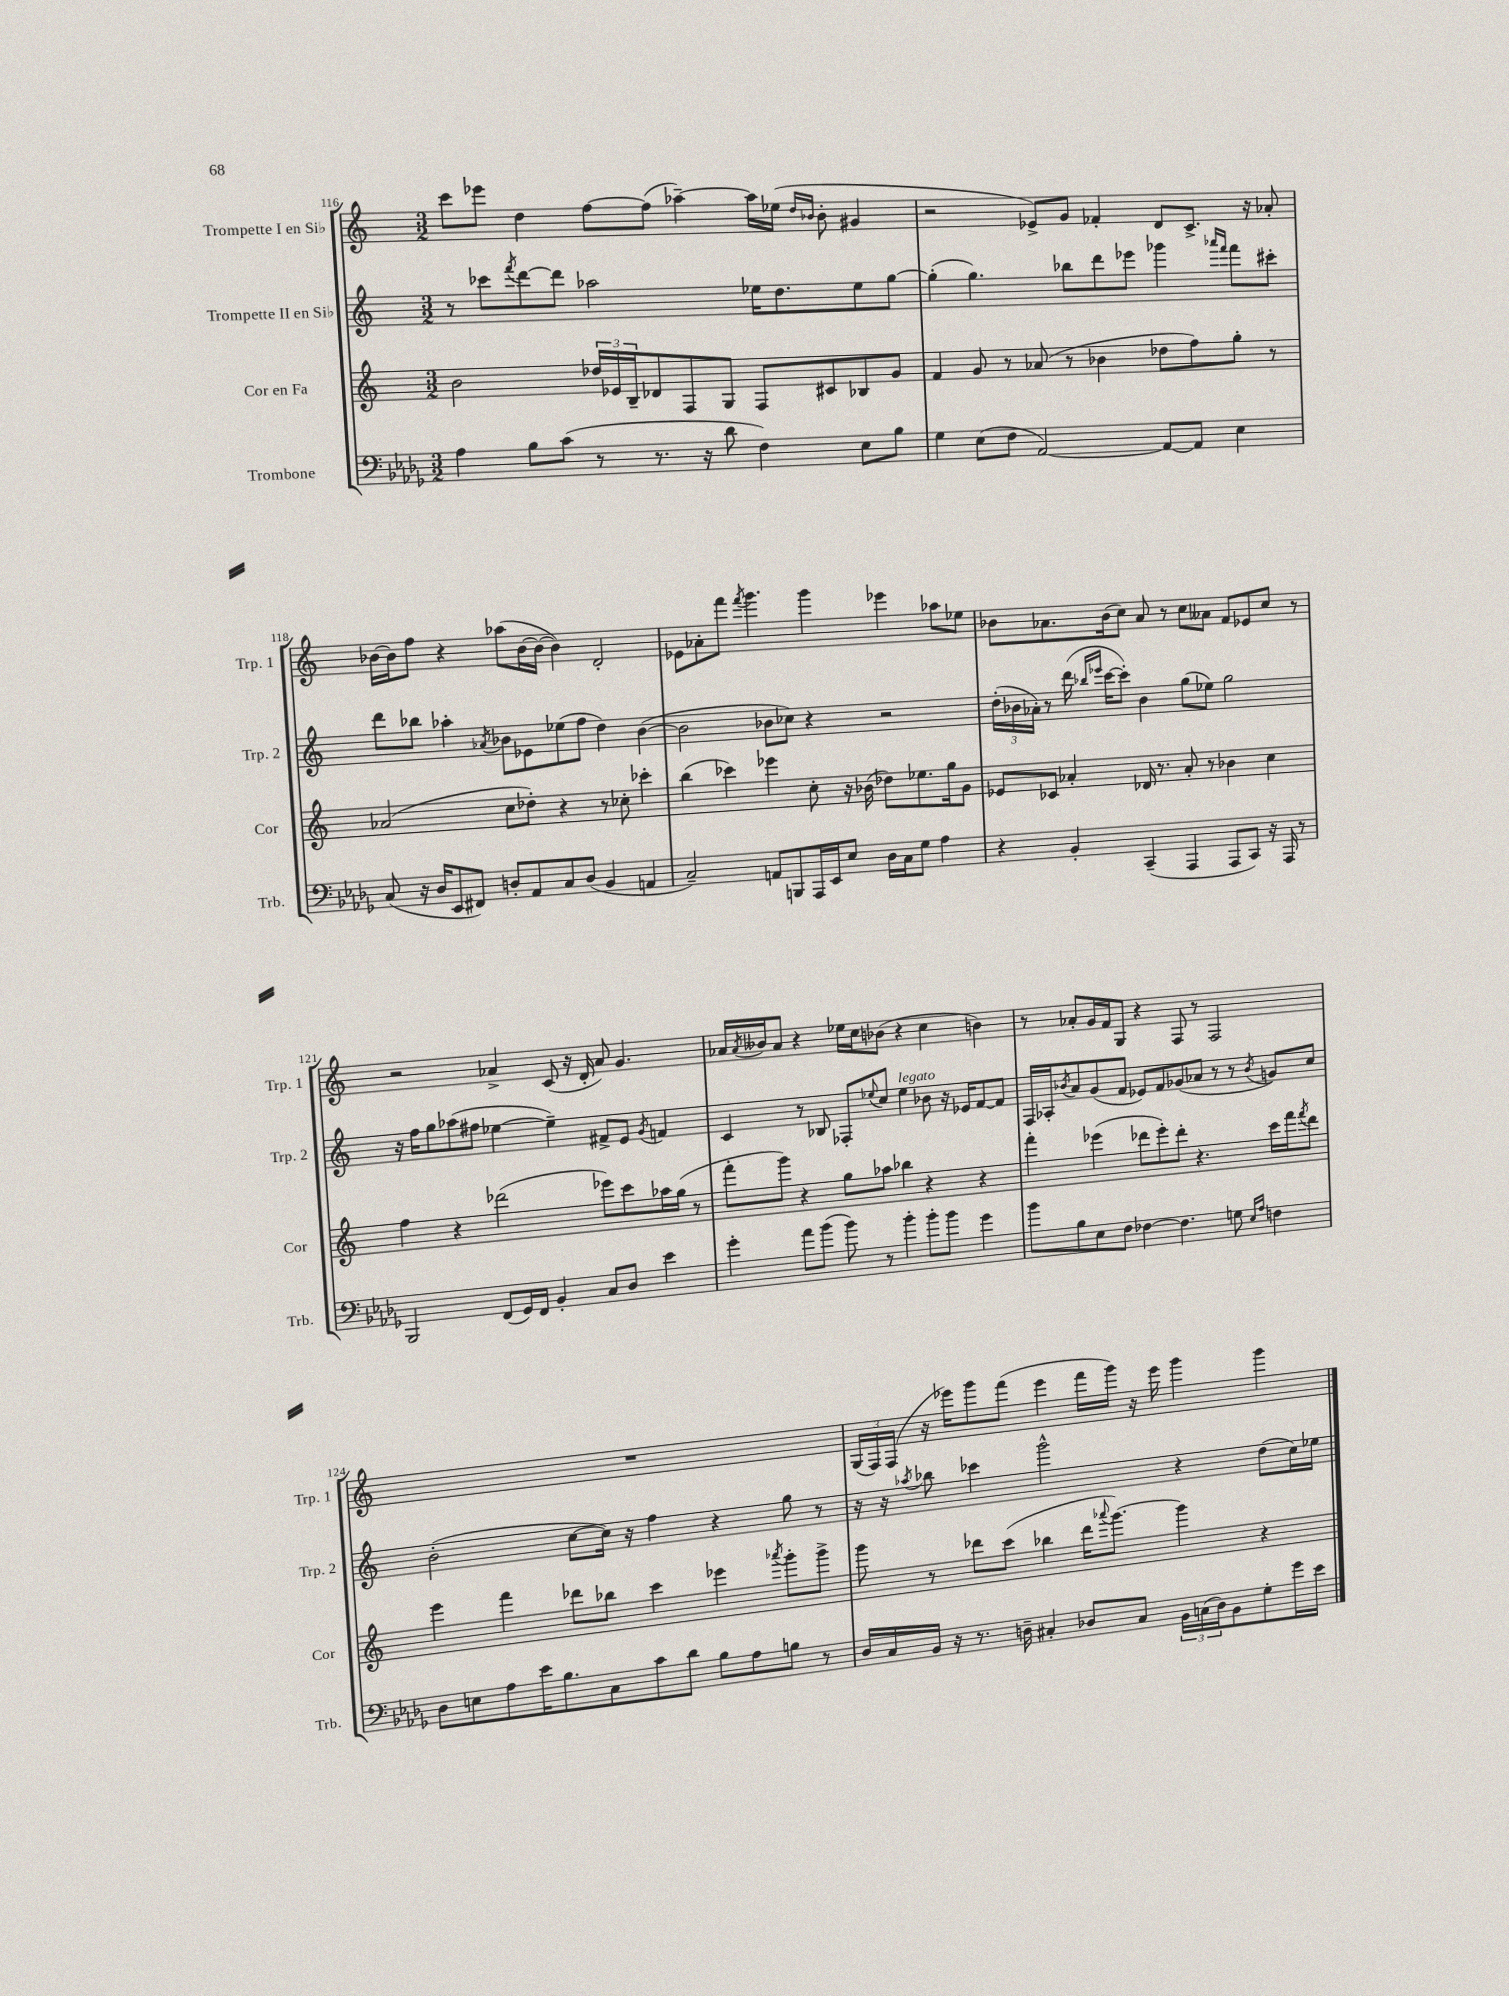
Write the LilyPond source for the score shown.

<<
\new StaffGroup <<
\new Staff = "s0" \with { instrumentName = "Trompette I en Sib" shortInstrumentName = "Trp. 1" } {
    \clef treble \key c \major \numericTimeSignature \time 3/2
    c'''8 ees'''8 d''4 f''8~ f''8( aes''4~--) aes''16 ees''16( \grace { d''16 bes'16 } bes'8-. gis'4 |
    r2 ees'8->) g'8 fes'4-. d'8 c'8.-> r16 aes'8-. |
    bes'16~ bes'16 f''8 r4 aes''8( bes'16~ bes'16~ bes'4) d'2-. |
    ees'8 aes'8-. f'''8 \acciaccatura { f'''8 } g'''4. g'''4 ees'''4 aes''8 ees''8 |
    bes'8 aes'8. bes'16( c''8) aes'8 r8 c''8 aeses'8 f'8 ees'8 c''8 r8 |
    r2 aes'4-> c'8( r16 d'16-. aes'8) g'4. |
    aes'16 \acciaccatura { aes'8 } beses'16 aes'8 r4 ees''16 c''16 bes'8( r4 c''4 b'4) |
    r8 aes'8-. g'16 f'16 g8 r4 f8 r8 f2 |
    R1. |
    \tuplet 3/2 { g16( f16) f16( } r16 ees'''16) g'''8 f'''8( ees'''4 f'''16 g'''16) r16 ees'''16 g'''4 g'''4 \bar "|." |
}
\new Staff = "s1" \with { instrumentName = "Trompette II en Sib" shortInstrumentName = "Trp. 2" } {
    \clef treble \key c \major \numericTimeSignature \time 3/2
    r8 ces'''8 \acciaccatura { f'''8 } d'''8~ d'''8 aes''2 ees''16 d''8. ees''8 g''8~ |
    g''4-.( g''4.) bes''8 d'''8 ees'''8 ges'''4 \grace { aes'''16 f'''16 } f'''8 cis'''8-. |
    d'''8 bes''8 aes''4-. \acciaccatura { aes'8 } bes'8 ees'8 ees''8( f''8 d''4) bes'4~( |
    bes'2 bes'8 ces''8) r4 r2 |
    \tuplet 3/2 { d''16-.( bes'16 aes'16-.) } r8 d'''16( \grace { bes''16 ees'''16 } c'''16~ c'''8-.) bes'4 g''8( ees''8) g''2 |
    r16 f''16 g''8 aes''8( fis''8 ees''4~ ees''4--) fis'8-> e'8 \acciaccatura { g'8 } f'4 |
    c'4 r8 bes8 fes8-. \appoggiatura { ees''8 } c''8 ees''4^\markup { \italic "legato" } bes'8 r16 ees'16 f'8~ f'8 |
    f16 aes16-. \acciaccatura { bes'8 } a'8 g'8( f'8 ees'8) f'8 ges'8( aes'8 r8 r8 \acciaccatura { bes'8 } g'8) c''8 |
    b'2-.( c''8~ c''16) r16 f''4 r4 g''8 r8 |
    r16 r16 \acciaccatura { aes''8 } bes''8 ces'''4 g'''2-^ r4 d''8( c''16) ees''16 \bar "|." |
}
\new Staff = "s2" \with { instrumentName = "Cor en Fa" shortInstrumentName = "Cor" } {
    \clef treble \key c \major \numericTimeSignature \time 3/2
    b'2 \tuplet 3/2 { des''16 ees'16 b16-- } des'8 f8 g8 f8 cis'8 bes8 g'8 |
    f'4 g'8 r8 aes'8( r8 bes'4 des''8 f''8) g''8-. r8 |
    aes'2( c''8 des''8-.) r4 r8 ces''8-. ces'''4-. |
    b''4( ces'''4) ees'''4 c''8-. r16 bes'16( des''8) ees''8. g''16 g'8 |
    ees'8 ces'8 aes'4-. des'16 r8. aes'8-. r8 bes'4 c''4 |
    f''4 r4 des'''2( ees'''8) c'''8 aes''16 g''16( r8 |
    f'''8-. g'''8) r4 g''8 aes''8 bes''4 r4 r4 |
    f'''4-. ees'''4( des'''8 ees'''8-.) des'''8-. r4. c'''16 f'''16 \acciaccatura { f'''8 } des'''8 |
    e'''4 f'''4 des'''8 bes''8 c'''4 ees'''4 \acciaccatura { aes'''8 } g'''8-. g'''8-> |
    g'''8 r8 des'''8 c'''8( bes''4 des'''16 \appoggiatura { aes'''8 } g'''8.~) g'''4 r4 \bar "|." |
}
\new Staff = "s3" \with { instrumentName = "Trombone" shortInstrumentName = "Trb." } {
    \clef bass \key des \major \numericTimeSignature \time 3/2
    aes4 bes8 c'8( r8 r8. r16 des'8 f4) ees8 bes8 |
    ges4 ees8( f8 aes,2~) aes,8~ aes,8 ees4 |
    c8( r16 des16 ees,8 fis,8) d8-. aes,8 c8 d8( bes,4 a,4 |
    c2--) a,8 b,,8 aes,,16 ees,16 ees8 des16 c16 ges8 aes4 |
    r4 bes,4-. c,4--( aes,,4 aes,,8 c,8) r16 aes,,16 r8 |
    bes,,2 f,8( ges,16) f,16 bes,4-. c8 des8 ees'4 |
    ges'4-. aes'8 bes'8( bes'8) r8 bes'4-. bes'8-. bes'8 ges'4 |
    bes'8 bes8 ees8 f8 fes4~ fes4. g8 \grace { ees16 aes16 } f4 |
    des8 e8 aes8 ees'16 bes8. c8 c'8 des'8 bes8 aes8 b8 r8 |
    des16 c16 bes,16 r16 r8. d16-- cis4-. des8 cis8 \tuplet 3/2 { bes,16 c16( des16) } bes,8 ges8-. ges'16 ees'16 \bar "|." |
}
>>
>>
\layout { \context { \Score currentBarNumber = #116 } }
